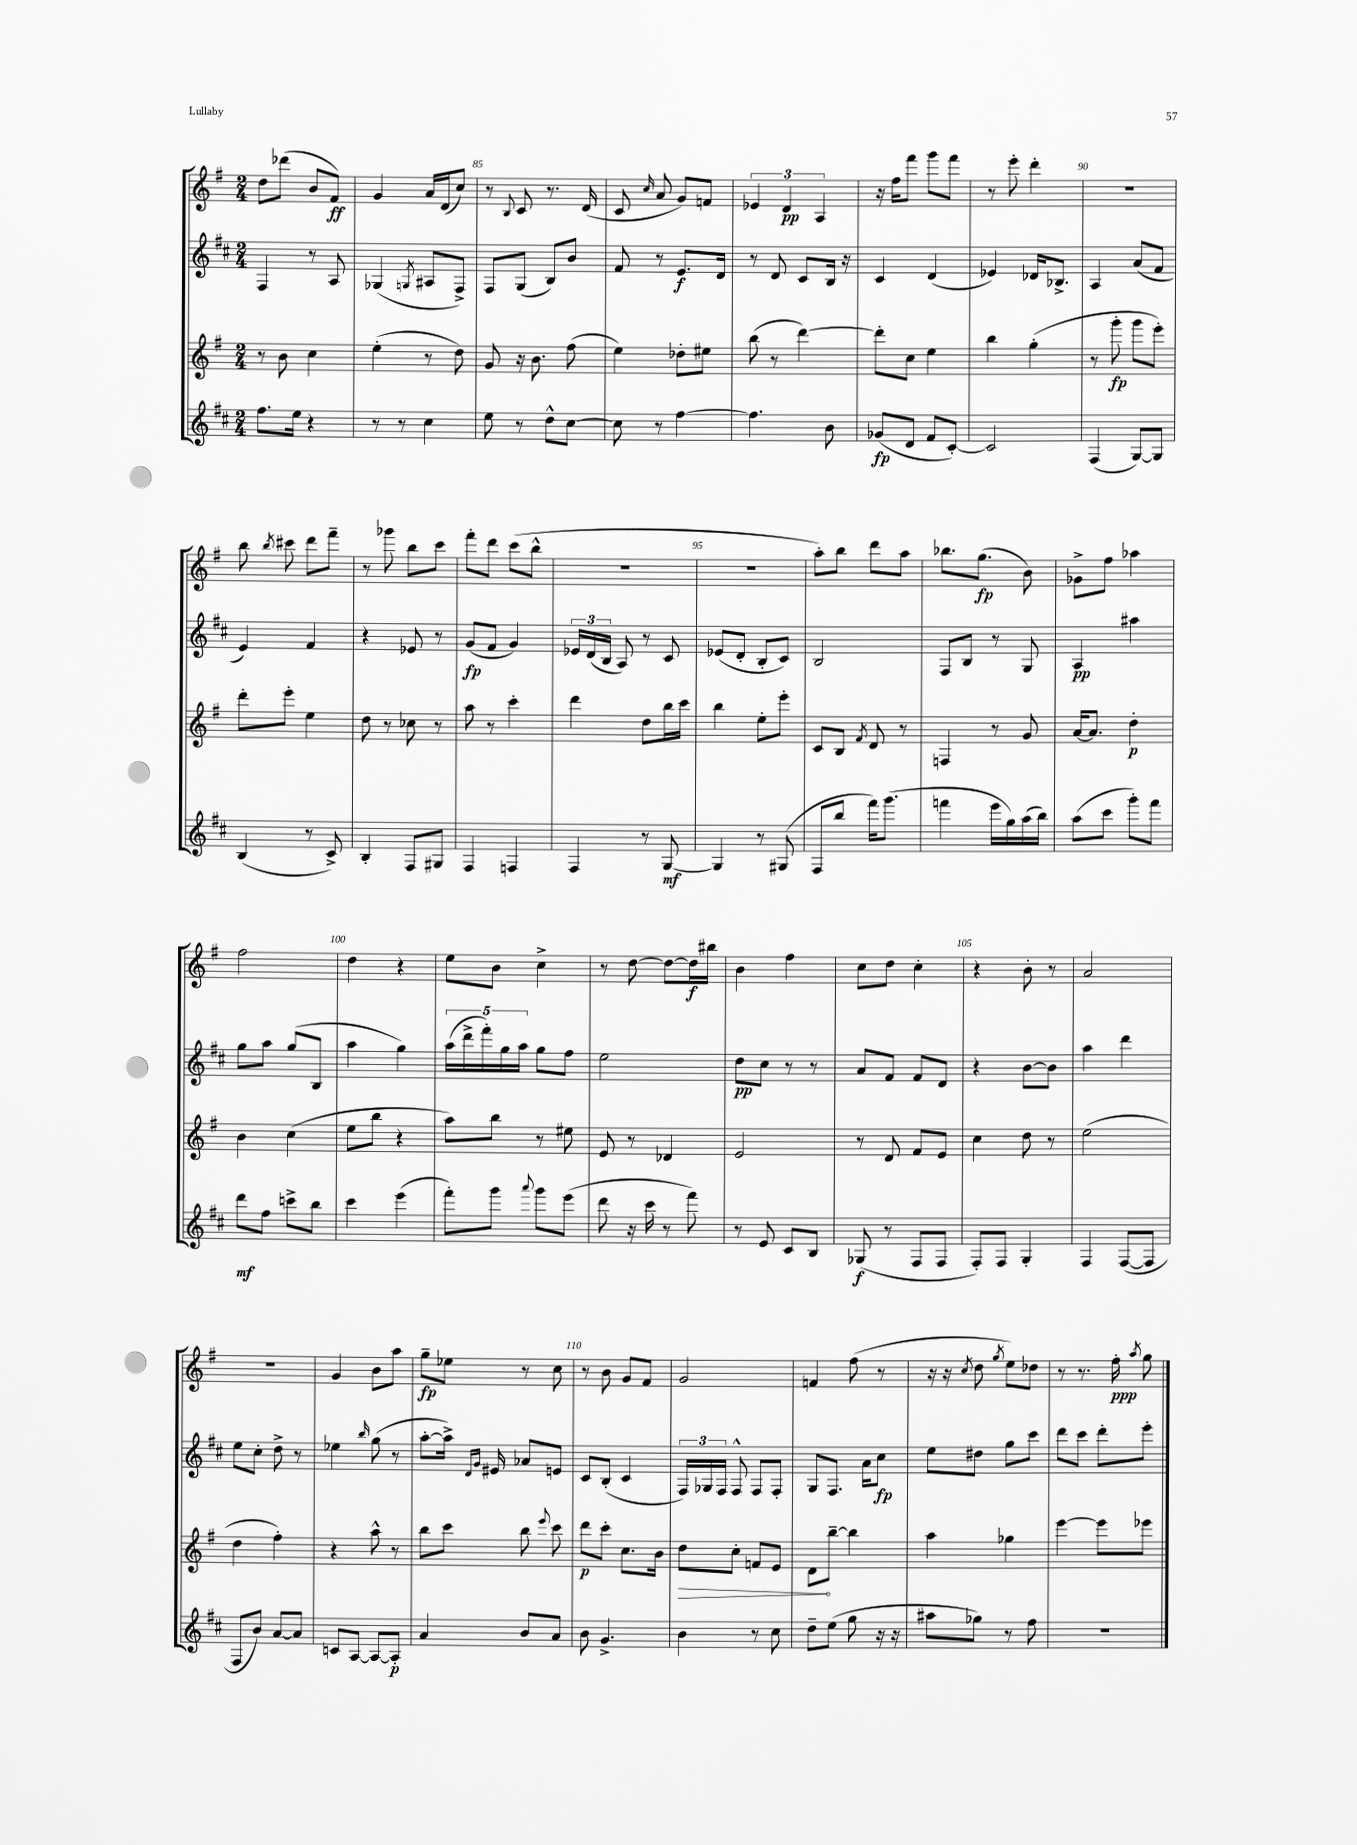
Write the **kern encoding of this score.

**kern	**dynam	**kern	**dynam	**kern	**dynam	**kern	**dynam
*part4	*part4	*part3	*part3	*part2	*part2	*part1	*part1
*staff4	*staff4	*staff3	*staff3	*staff2	*staff2	*staff1	*staff1
*clefG2	*	*clefG2	*	*clefG2	*	*clefG2	*
*k[f#c#]	*	*k[f#]	*	*k[f#c#]	*	*k[f#]	*
*M2/4	*	*M2/4	*	*M2/4	*	*M2/4	*
=83	=83	=83	=83	=83	=83	=83	=83
8.ff#\L	.	8r	.	4F#/	.	8dd\L	.
.	.	8b\	.	.	.	(8ddd-X\J	.
16ee\Jk	.	.	.	.	.	.	.
4r	.	4cc\	.	8r	.	8b/L	.
.	.	.	.	8A/	.	8f#/J)	ff
=84	=84	=84	=84	=84	=84	=84	=84
8r	.	(4ee'\	.	(4G-X/	.	4g/	.
8r	.	.	.	.	.	.	.
.	.	.	.	8qGn/	.	.	.
4cc#\	.	8r	.	8A#X/L	.	16a/LL	.
.	.	.	.	.	.	(16d/J	.
.	.	8dd\)	.	8F#^/J)	.	8cc/J)	.
=85	=85	=85	=85	=85	=85	=85	=85
8ee\	.	8g/	.	8F#/L	.	8r	.
.	.	.	.	.	.	8qqB/	.
8r	.	16r	.	(8G/J	.	8c/	.
.	.	8.b\	.	.	.	.	.
8dd^^\L	.	.	.	8B/L)	.	8.r	.
[8cc#\J	.	(8ff#\	.	8b/J	.	.	.
.	.	.	.	.	.	(16d/	.
=86	=86	=86	=86	=86	=86	=86	=86
8cc#\]	.	4ee\)	.	8f#/	.	8c/	.
.	.	.	.	.	.	16qqcc/	.
8r	.	.	.	8r	.	8a/	.
[4ff#\	.	8dd-X'\L	.	8.e/L	f	8g/L)	.
.	.	8ee#X\J	.	.	.	8fn/J	.
.	.	.	.	16d/Jk	.	.	.
=87	=87	=87	=87	=87	=87	=87	=87
4.ff#\]	.	(8bb\	.	8r	.	6e-X/	.
.	.	8r	.	8d/	.	.	.
.	.	.	.	.	.	6d/	pp
.	.	[4ddd\)	.	8c#/L	.	.	.
.	.	.	.	.	.	6A/	.
8b\	.	.	.	16B/Jk	.	.	.
.	.	.	.	16r	.	.	.
=88	=88	=88	=88	=88	=88	=88	=88
(8g-X/L	fp	8ddd'\L]	.	4c#/	.	16r	.
.	.	.	.	.	.	16ff#\KL	.
8d/J	.	8cc\J	.	.	.	8fff#\J	.
8f#/L	.	4ee\	.	(4d/	.	8ggg\L	.
[8c#'/J)	.	.	.	.	.	8fff#\J	.
=89	=89	=89	=89	=89	=89	=89	=89
2c#/]	.	4bb\	.	4e-X/)	.	8r	.
.	.	.	.	.	.	8eee'\	.
.	.	(4gg'\	.	16d-X/KL	.	4ddd'\	.
.	.	.	.	8.B-X^/J	.	.	.
=90	=90	=90	=90	=90	=90	=90	=90
(4F#/	.	8r	.	4A/	.	2r	.
.	.	8ggg'\	fp	.	.	.	.
[8G/L)	.	8ggg\L	.	(8a/L	.	.	.
8G/J]	.	8eee'\J)	.	8f#/J	.	.	.
!!LO:LB:g=z
=91	=91	=91	=91	=91	=91	=91	=91
(4B/	.	8ddd'\L	.	4e/)	.	8bb\	.
.	.	.	.	.	.	8qbb/	.
.	.	8eee'\J	.	.	.	8ccc#X\	.
8r	.	4ee\	.	4f#/	.	8ddd\L	.
8c#^/)	.	.	.	.	.	8fff#~\J	.
=92	=92	=92	=92	=92	=92	=92	=92
4B'/	.	8dd\	.	4r	.	8r	.
.	.	8r	.	.	.	8ggg-X\	.
8F#/L	.	8cc-X\	.	8e-X/	.	8bb\L	.
8G#X/J	.	8r	.	8r	.	8ccc\J	.
=93	=93	=93	=93	=93	=93	=93	=93
4F#/	.	8aa\	.	(8g/L	fp	8fff#'\L	.
.	.	8r	.	8f#/J	.	8ddd\J	.
4Fn/	.	4ccc'\	.	4g/)	.	(8ccc\L	.
.	.	.	.	.	.	8bb^^\J	.
=94	=94	=94	=94	=94	=94	=94	=94
4F#/	.	4ddd\	.	24e-X/LL	.	2r	.
.	.	.	.	(24d/	.	.	.
.	.	.	.	24B/JJ	.	.	.
.	.	.	.	8A/)	.	.	.
8r	.	8dd\L	.	8r	.	.	.
[8G/	mf	16bb\L	.	8c#/	.	.	.
.	.	16ccc\JJ	.	.	.	.	.
=95	=95	=95	=95	=95	=95	=95	=95
4G/]	.	4bb\	.	(8e-X/L	.	2r	.
.	.	.	.	8d'/J	.	.	.
8r	.	8ee'\L	.	8B'/L	.	.	.
(8G#X/	.	8eee'\J	.	8c#/J)	.	.	.
=96	=96	=96	=96	=96	=96	=96	=96
8F#/L	.	8c/L	.	2B/	.	8aa'\L)	.
8bb/J	.	8B/J	.	.	.	8bb\J	.
.	.	8qf#/	.	.	.	.	.
16fff#\KL)	.	8d/	.	.	.	8ddd\L	.
(8.ggg\J	.	.	.	.	.	.	.
.	.	8r	.	.	.	8aa\J	.
=97	=97	=97	=97	=97	=97	=97	=97
4fffn\	.	4Fn/	.	8F#/L	.	8.bb-X\L	.
.	.	.	.	8B/J	.	.	.
.	.	.	.	.	.	(8.gg\J	fp
16eee\LL	.	8r	.	8r	.	.	.
16gg\)	.	.	.	.	.	.	.
(16aa\	.	8g/	.	8G/	.	8b\)	.
16bb\JJ)	.	.	.	.	.	.	.
=98	=98	=98	=98	=98	=98	=98	=98
(8aa\L	.	[16a/KL	.	4A/	pp	8g-X^\L	.
.	.	8.a/J]	.	.	.	.	.
8ccc#\J	.	.	.	.	.	8ff#\J	.
8ggg'\L)	.	4dd'\	p	4aa#X\	.	4aa-X\	.
8fff#\J	.	.	.	.	.	.	.
!!LO:LB:g=z
=99	=99	=99	=99	=99	=99	=99	=99
8ddd\L	mf	4b\	.	8gg\L	.	2ff#\	.
8ff#\J	.	.	.	8aa\J	.	.	.
8cccn^\L	.	(4cc\	.	(8gg/L	.	.	.
8bb\J	.	.	.	8B/J	.	.	.
=100	=100	=100	=100	=100	=100	=100	=100
4ccc#\	.	8ee\L	.	4aa\	.	4dd\	.
.	.	8bb\J	.	.	.	.	.
(4eee\	.	4r	.	4gg\)	.	4r	.
=101	=101	=101	=101	=101	=101	=101	=101
8fff#'\L)	.	8aa\L)	.	(20aa\LL	.	8ee\L	.
.	.	.	.	20ddd^\	.	.	.
.	.	.	.	20fff#'\)	.	.	.
8ggg\J	.	8bb\J	.	.	.	8b\J	.
.	.	.	.	20gg\	.	.	.
.	.	.	.	20aa\JJ	.	.	.
8qqaaa/	.	.	.	.	.	.	.
8ggg\L	.	8r	.	8gg\L	.	4cc^\	.
(8eee\J	.	8ee#X\	.	8ff#\J	.	.	.
=102	=102	=102	=102	=102	=102	=102	=102
8ddd\	.	8e/	.	2ee\	.	8r	.
16r	.	8r	.	.	.	[8dd\	.
16ccc#\	.	.	.	.	.	.	.
8r	.	4d-X/	.	.	.	8dd\L_	.
8fff#\)	.	.	.	.	.	16dd\L]	f
.	.	.	.	.	.	16bb#X\JJ	.
=103	=103	=103	=103	=103	=103	=103	=103
8r	.	2e/	.	8dd\L	pp	4b\	.
8e/	.	.	.	8cc#\J	.	.	.
8c#/L	.	.	.	8r	.	4ff#\	.
8B/J	.	.	.	8r	.	.	.
=104	=104	=104	=104	=104	=104	=104	=104
(8G-X/	f	8r	.	8a/L	.	8cc\L	.
8r	.	8d/	.	8f#/J	.	8dd\J	.
8F#/L	.	8f#/L	.	8f#/L	.	4cc'\	.
8F#/J	.	8e/J	.	8d/J	.	.	.
=105	=105	=105	=105	=105	=105	=105	=105
8F#'/L)	.	4cc\	.	4r	.	4r	.
8F#/J	.	.	.	.	.	.	.
4G'/	.	8dd\	.	[8b\L	.	8b'\	.
.	.	8r	.	8b\J]	.	8r	.
=106	=106	=106	=106	=106	=106	=106	=106
4F#/	.	(2ee\	.	4aa\	.	2a/	.
([8F#/L	.	.	.	4ddd\	.	.	.
8F#/J]	.	.	.	.	.	.	.
!!LO:LB:g=z
=107	=107	=107	=107	=107	=107	=107	=107
8F#/L	.	4dd\	.	8ee\L	.	2r	.
8b/J)	.	.	.	8cc#'\J	.	.	.
[8a/L	.	4ff#'\)	.	8dd^\	.	.	.
8a/J]	.	.	.	8r	.	.	.
=108	=108	=108	=108	=108	=108	=108	=108
8cn/L	.	4r	.	4ee-X\	.	4g/	.
[8A/J	.	.	.	.	.	.	.
.	.	.	.	16qqbb/	.	.	.
8A/L_	.	8aa^^\	.	(8gg\	.	8b\L	.
8A'/J]	p	8r	.	8r	.	8aa\J	.
=109	=109	=109	=109	=109	=109	=109	=109
4a/	.	8bb\L	.	[8aa'\L	.	8gg~\L	fp
.	.	8ccc\J	.	16aa^\Jk])	.	8ee-X\J	.
.	.	.	.	16qqd/LL	.	.	.
.	.	.	.	16qqg/JJ	.	.	.
.	.	.	.	16e#X/	.	.	.
8b/L	.	8bb\	.	8a-X/L	.	8r	.
.	.	8qqeee/	.	.	.	.	.
8a/J	.	8ccc\	.	8en/J	.	8cc\	.
=110	=110	=110	=110	=110	=110	=110	=110
8b\	.	8ddd\L	p	8c#/L	.	8r	.
4.g^/	.	8ccc'\J	.	(8B'/J	.	8b\	.
.	.	8.cc\L	.	4c#/	.	8g/L	.
.	.	.	.	.	.	8f#/J	.
.	.	16b\Jk	.	.	.	.	.
=111	=111	=111	=111	=111	=111	=111	=111
!	!	!	!LO:HP:b	!	!	!	!
4b\	.	8dd\L	>	24F#/LL)	.	2g/	.
.	.	.	.	24G-X/	.	.	.
.	.	.	.	24F#/JJ	.	.	.
.	.	8cc'\J	.	8F#^^/	.	.	.
8r	.	8fn/L	.	8F#/L	.	.	.
8cc#\	.	8e/J	.	8F#'/J	.	.	.
=112	=112	=112	=112	=112	=112	=112	=112
8dd~\L	.	8d\L	.	8G/L	.	4fn/	.
(8ee\J	.	[8bb~\J	]	8.F#/J	.	.	.
8gg\	.	4bb\]	.	.	.	(8ff#\	.
.	.	.	.	16a\KL	.	.	.
16r	.	.	.	8cc#\J	fp	8r	.
16r	.	.	.	.	.	.	.
=113	=113	=113	=113	=113	=113	=113	=113
8aa#X\L	.	4aa\	.	8ee\L	.	16r	.
.	.	.	.	.	.	16r	.
.	.	.	.	.	.	8qcc/	.
8gg-X\J)	.	.	.	8dd#X\J	.	8dd\	.
.	.	.	.	.	.	8qgg/	.
8r	.	4gg-X\	.	8gg\L	.	8ee\L)	.
8ff#\	.	.	.	8ccc#\J	.	8dd-X\J	.
=114	=114	=114	=114	=114	=114	=114	=114
2r	.	[4eee\	.	8ddd\L	.	8r	.
.	.	.	.	8ccc#\J	.	8.r	.
.	.	8eee\L]	.	8ddd'\L	.	.	.
.	.	.	.	.	.	16ff#'\	ppp
.	.	.	.	.	.	8qaa/	.
.	.	8eee-X\J	.	8eee'\J	.	8gg\	.
==	==	==	==	==	==	==	==
*-	*-	*-	*-	*-	*-	*-	*-
